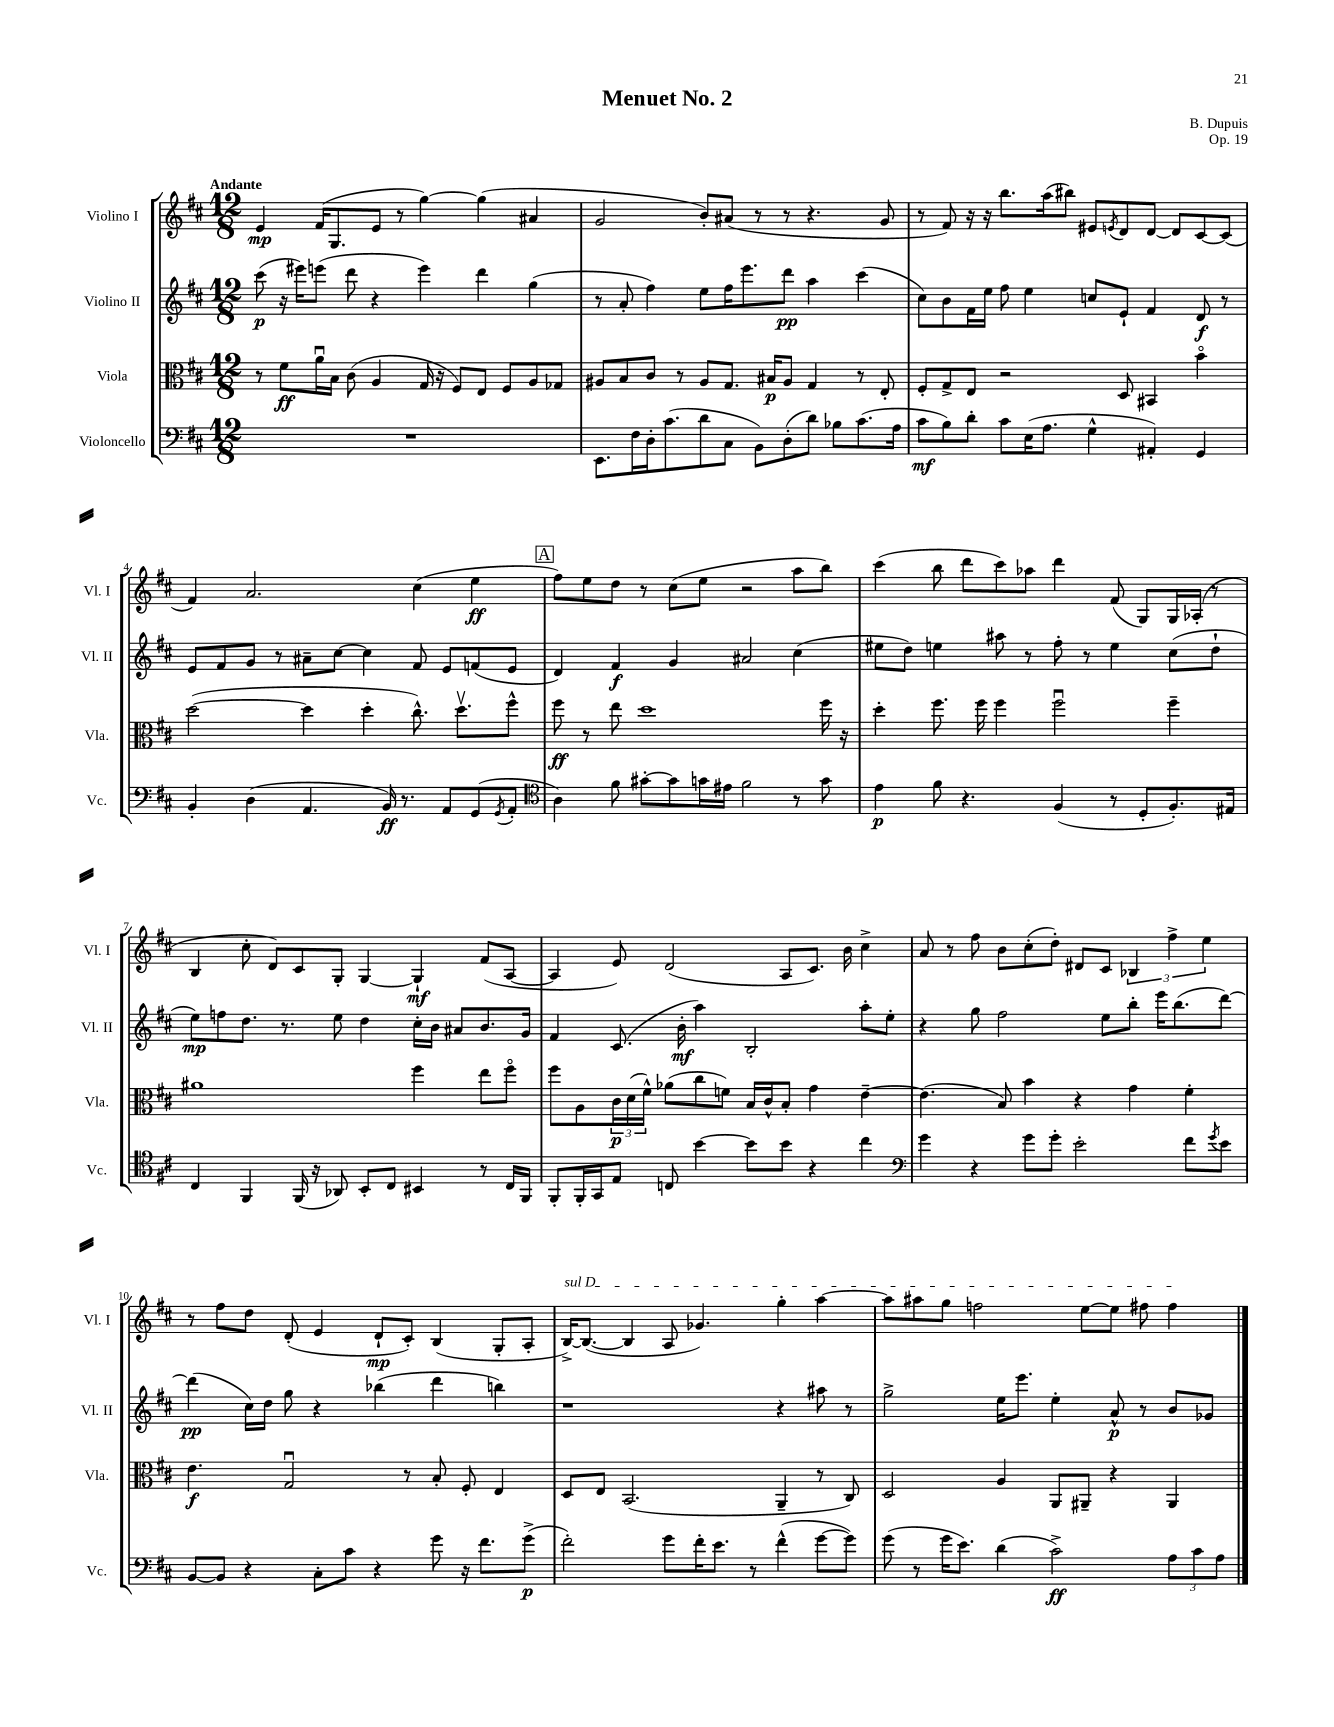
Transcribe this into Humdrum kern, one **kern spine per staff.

**kern	**dynam	**kern	**dynam	**kern	**dynam	**kern	**dynam
*part4	*part4	*part3	*part3	*part2	*part2	*part1	*part1
*staff4	*staff4	*staff3	*staff3	*staff2	*staff2	*staff1	*staff1
*I"Violoncello	*	*I"Viola	*	*I"Violino II	*	*I"Violino I	*
*I'Vc.	*	*I'Vla.	*	*I'Vl. II	*	*I'Vl. I	*
*clefF4	*	*clefC3	*	*clefG2	*	*clefG2	*
*k[f#c#]	*	*k[f#c#]	*	*k[f#c#]	*	*k[f#c#]	*
*M12/8	*	*M12/8	*	*M12/8	*	*M12/8	*
=1	=1	=1	=1	=1	=1	=1	=1
!	!	!	!	!	!	!LO:TX:a:B:t=Andante	!
1.r	.	8r	.	(8ccc#\	p	4e/	mp
.	.	8f#\L	ff	16r	.	.	.
.	.	.	.	16eee#X\KL)	.	.	.
.	.	16au\L	.	(8eeen\J	.	(16f#/KL	.
.	.	16B\JJ	.	.	.	8.G/	.
.	.	(8c#\	.	8ddd\	.	.	.
.	.	4A/	.	4r	.	8e/J	.
.	.	.	.	.	.	8r	.
.	.	16G/	.	4eee\)	.	[4gg\)	.
.	.	16r	.	.	.	.	.
.	.	8F#/L)	.	.	.	.	.
.	.	8E/J	.	4ddd\	.	(4gg\]	.
.	.	8F#/L	.	.	.	.	.
.	.	8A/	.	(4gg\	.	4a#X/	.
.	.	8G-X/J	.	.	.	.	.
=2	=2	=2	=2	=2	=2	=2	=2
8.EE\L	.	8A#X/L	.	8r	.	2g/	.
.	.	8B/	.	8a'/	.	.	.
16F#\L	.	.	.	.	.	.	.
16D'\J	.	8c#/J	.	4ff#\)	.	.	.
(8.c#\	.	.	.	.	.	.	.
.	.	8r	.	.	.	.	.
8d\	.	8A#/L	.	8ee\L	.	8b'/L)	.
8C#\J	.	8.G/J	.	16ff#\K	.	(8a#X/J	.
.	.	.	.	8.eee\	.	.	.
8BB\L)	.	.	.	.	.	8r	.
.	.	16B#X/KL	p	.	.	.	.
(8D'\	.	8A#/J	.	8ddd\J	pp	8r	.
8d\J)	.	4G/	.	4aa\	.	4.r	.
8B-X\L	.	.	.	.	.	.	.
(8.c#\	.	8r	.	(4ccc#\	.	.	.
.	.	8E'/	.	.	.	8g/	.
16A\Jk	.	.	.	.	.	.	.
=3	=3	=3	=3	=3	=3	=3	=3
8c#\L	mf	8F#'/L	.	8cc#\L)	.	8r	.
8B\)	.	8G^/	.	8b\	.	8f#/)	.
8d'\J	.	8E/J	.	16f#\L	.	16r	.
.	.	.	.	16ee\JJ	.	16r	.
8c#\L	.	2r	.	8ff#\	.	8.bb\L	.
(16E\K	.	.	.	4ee\	.	.	.
8.A\J	.	.	.	.	.	(16aa\k	.
.	.	.	.	.	.	8bb#X\J)	.
4G^^\	.	.	.	8ccn/L	.	8e#X/L	.
.	.	.	.	.	.	8qen/	.
.	.	8D/	.	8e`/J	.	8d/	.
4AA#X'/)	.	4BB#X/	.	4f#/	.	[8d/J	.
.	.	.	.	.	.	8d/L]	.
4GG/	.	4b\	.	8d/	f	[8c#/	.
.	.	.	.	8r	.	(8c#/J]	.
!!LO:LB:g=z
=4	=4	=4	=4	=4	=4	=4	=4
4BB'/	.	([2dd\	.	8e/L	.	4f#/)	.
.	.	.	.	8f#/	.	.	.
(4D\	.	.	.	8g/J	.	2.a/	.
.	.	.	.	8r	.	.	.
4.AA/	.	4dd\]	.	8a#X~\L	.	.	.
.	.	.	.	[8cc#\J	.	.	.
.	.	4dd'\	.	4cc#\]	.	.	.
16BB/)	ff	.	.	.	.	.	.
8.r	.	.	.	.	.	.	.
.	.	8.cc#^^\)	.	8f#/	.	(4cc#\	.
8AA/L	.	.	.	8e/L	.	.	.
.	.	8.ddv\L	.	.	.	.	.
(8GG/	.	.	.	(8fn/	.	4ee\	ff
8qGG/	.	.	.	.	.	.	.
8AA'/J	.	8ff#^^\J	.	8e/J	.	.	.
!!LO:REH:place=s1:t=A
=5	=5	=5	=5	=5	=5	=5	=5
*clefC4	*	*	*	*	*	*	*
4A\)	.	8ff#\	ff	4d/)	.	8ff#\L)	.
.	.	8r	.	.	.	8ee\	.
8f#\	.	8ee\	.	4f#/	f	8dd\J	.
[8g#X'\L	.	1dd	.	.	.	8r	.
8g#\]	.	.	.	4g/	.	(8cc#\L	.
16gn\L	.	.	.	.	.	8ee\J	.
16e#X\JJ	.	.	.	.	.	.	.
2f#\	.	.	.	2a#X/	.	2r	.
8r	.	.	.	(4cc#\	.	8aa\L	.
8g\	.	16ff#\	.	.	.	8bb\J)	.
.	.	16r	.	.	.	.	.
=6	=6	=6	=6	=6	=6	=6	=6
4e\	p	4dd'\	.	8ee#X\L	.	(4ccc#\	.
.	.	.	.	8dd\J)	.	.	.
8f#\	.	8.ff#\	.	4een\	.	8bb\	.
4.r	.	.	.	.	.	8ddd\L	.
.	.	16ff#\	.	.	.	.	.
.	.	4ff#\	.	8aa#X\	.	8ccc#\)	.
.	.	.	.	8r	.	8aa-X\J	.
(4F#/	.	2ff#u\	.	8ff#'\	.	4ddd\	.
.	.	.	.	8r	.	.	.
8r	.	.	.	4ee\	.	(8f#/	.
8D'/L	.	.	.	.	.	8G/L)	.
8.F#'/)	.	4ff#~\	.	(8cc#\L	.	16G/L	.
.	.	.	.	.	.	(16A-X'/JJ	.
.	.	.	.	8dd`\J	.	8r	.
16E#X/Jk	.	.	.	.	.	.	.
!!LO:LB:g=z
=7	=7	=7	=7	=7	=7	=7	=7
4C#/	.	1a#X	.	8ee\L)	mp	4B/	.
.	.	.	.	8ffn\	.	.	.
4FF#/	.	.	.	8.dd\J	.	8cc#'\	.
.	.	.	.	.	.	8d/L)	.
.	.	.	.	8.r	.	.	.
(16FF#/	.	.	.	.	.	8c#/	.
16r	.	.	.	.	.	.	.
8AA-X/)	.	.	.	8ee\	.	8G'/J	.
8BB'/L	.	.	.	4dd\	.	[4G/	.
8C#/J	.	.	.	.	.	.	.
4BB#X/	.	4ff#\	.	16cc#'\LL	.	4G`/]	mf
.	.	.	.	16b\JJ	.	.	.
.	.	.	.	8a#X/L	.	.	.
8r	.	8ee\L	.	8.b/	.	(8f#/L	.
16C#/LL	.	8ff#\J	.	.	.	[8A/J	.
16FF#/JJ	.	.	.	16g/Jk	.	.	.
=8	=8	=8	=8	=8	=8	=8	=8
8FF#'/L	.	8ff#\L	.	4f#/	.	4A/]	.
16FF#'/L	.	8A\	.	.	.	.	.
16GG/J	.	.	.	.	.	.	.
8E/J	.	24c#\L	p	(8.c#/	.	8e/)	.
.	.	(24d\	.	.	.	.	.
.	.	24f#^^\JJ)	.	.	.	.	.
8Cn/	.	(8a-X\L	.	.	.	(2d/	.
.	.	.	.	16b'\	mf	.	.
[4b\	.	8cc#\	.	4aa\)	.	.	.
.	.	8fn\J)	.	.	.	.	.
8b\L]	.	16B/LL	.	2B'/	.	.	.
.	.	16c#^^/J	.	.	.	.	.
8b\J	.	8B'/J	.	.	.	8A/L	.
4r	.	4g\	.	.	.	8.c#/J)	.
.	.	.	.	.	.	16b\	.
4cc#\	.	[4e~\	.	8aa'\L	.	4cc#^\	.
.	.	.	.	8ee'\J	.	.	.
=9	=9	=9	=9	=9	=9	=9	=9
*clefF4	*	*	*	*	*	*	*
4g\	.	(4.e\]	.	4r	.	8a/	.
.	.	.	.	.	.	8r	.
4r	.	.	.	8gg\	.	8ff#\	.
.	.	8B/)	.	2ff#\	.	8b\L	.
8g\L	.	4b\	.	.	.	(8cc#'\	.
8g'\J	.	.	.	.	.	8dd'\J)	.
2e'\	.	4r	.	.	.	8d#X/L	.
.	.	.	.	8ee\L	.	8c#/J	.
.	.	4g\	.	8bb'\J	.	6B-X/	.
.	.	.	.	16eee\KL	.	.	.
.	.	.	.	.	.	6ff#^\	.
.	.	.	.	(8.bb\	.	.	.
8f#\L	.	4f#'\	.	.	.	.	.
.	.	.	.	.	.	6ee\	.
8qg/	.	.	.	.	.	.	.
8e\J	.	.	.	[8ddd\J)	.	.	.
!!LO:LB:g=z
=10	=10	=10	=10	=10	=10	=10	=10
[8BB/L	.	4.e\	f	(4ddd\]	pp	8r	.
8BB/J]	.	.	.	.	.	8ff#\L	.
4r	.	.	.	16cc#\LL)	.	8dd\J	.
.	.	.	.	16dd\JJ	.	.	.
.	.	2Gu/	.	8gg\	.	(8d'/	.
8C#'\L	.	.	.	4r	.	4e/	.
8c#\J	.	.	.	.	.	.	.
4r	.	.	.	(4bb-X\	.	8d`/L	mp
.	.	8r	.	.	.	8c#'/J)	.
8g\	.	8B'/	.	4ddd\	.	(4B/	.
16r	.	8F#'/	.	.	.	.	.
8.f#\L	.	.	.	.	.	.	.
.	.	4E/	.	4bbn\)	.	8G'/L	.
(8g^\J	p	.	.	.	.	8A'/J	.
=11	=11	=11	=11	=11	=11	=11	=11
!	!	!	!	!	!	!LO:TX:a:i:t=sul D	!
2f#'\)	.	8D/L	.	1r	.	[16B^/KL)	.
.	.	.	.	.	.	(8.B/J_	.
.	.	8E/J	.	.	.	.	.
.	.	(2.BB/	.	.	.	4B/]	.
8g\L	.	.	.	.	.	8A/	.
16f#'\K	.	.	.	.	.	4.g-X/)	.
8.e\J	.	.	.	.	.	.	.
8r	.	.	.	.	.	.	.
(4f#^^\	.	4AA~/	.	4r	.	4gg'\	.
[8g\L	.	8r	.	8aa#X\	.	[4aa\	.
8g\J])	.	8C#/)	.	8r	.	.	.
=12	=12	=12	=12	=12	=12	=12	=12
(8g\	.	2D/	.	2gg^\	.	8aa\L]	.
8r	.	.	.	.	.	8aa#X\	.
16g\KL	.	.	.	.	.	8gg\J	.
8.e\J)	.	.	.	.	.	.	.
.	.	.	.	.	.	2ffn\	.
(4d\	.	4A/	.	16ee\KL	.	.	.
.	.	.	.	8.eee\J	.	.	.
2c#^\)	ff	8AA/L	.	4ee'\	.	.	.
.	.	8AA#X~/J	.	.	.	[8ee\L	.
.	.	4r	.	8a^^/	p	8ee\J]	.
.	.	.	.	8r	.	8ff#X\	.
12A\L	.	4AA#/	.	8b/L	.	4ff#\	.
12c#\	.	.	.	.	.	.	.
.	.	.	.	8g-X/J	.	.	.
12A\J	.	.	.	.	.	.	.
==	==	==	==	==	==	==	==
*-	*-	*-	*-	*-	*-	*-	*-
